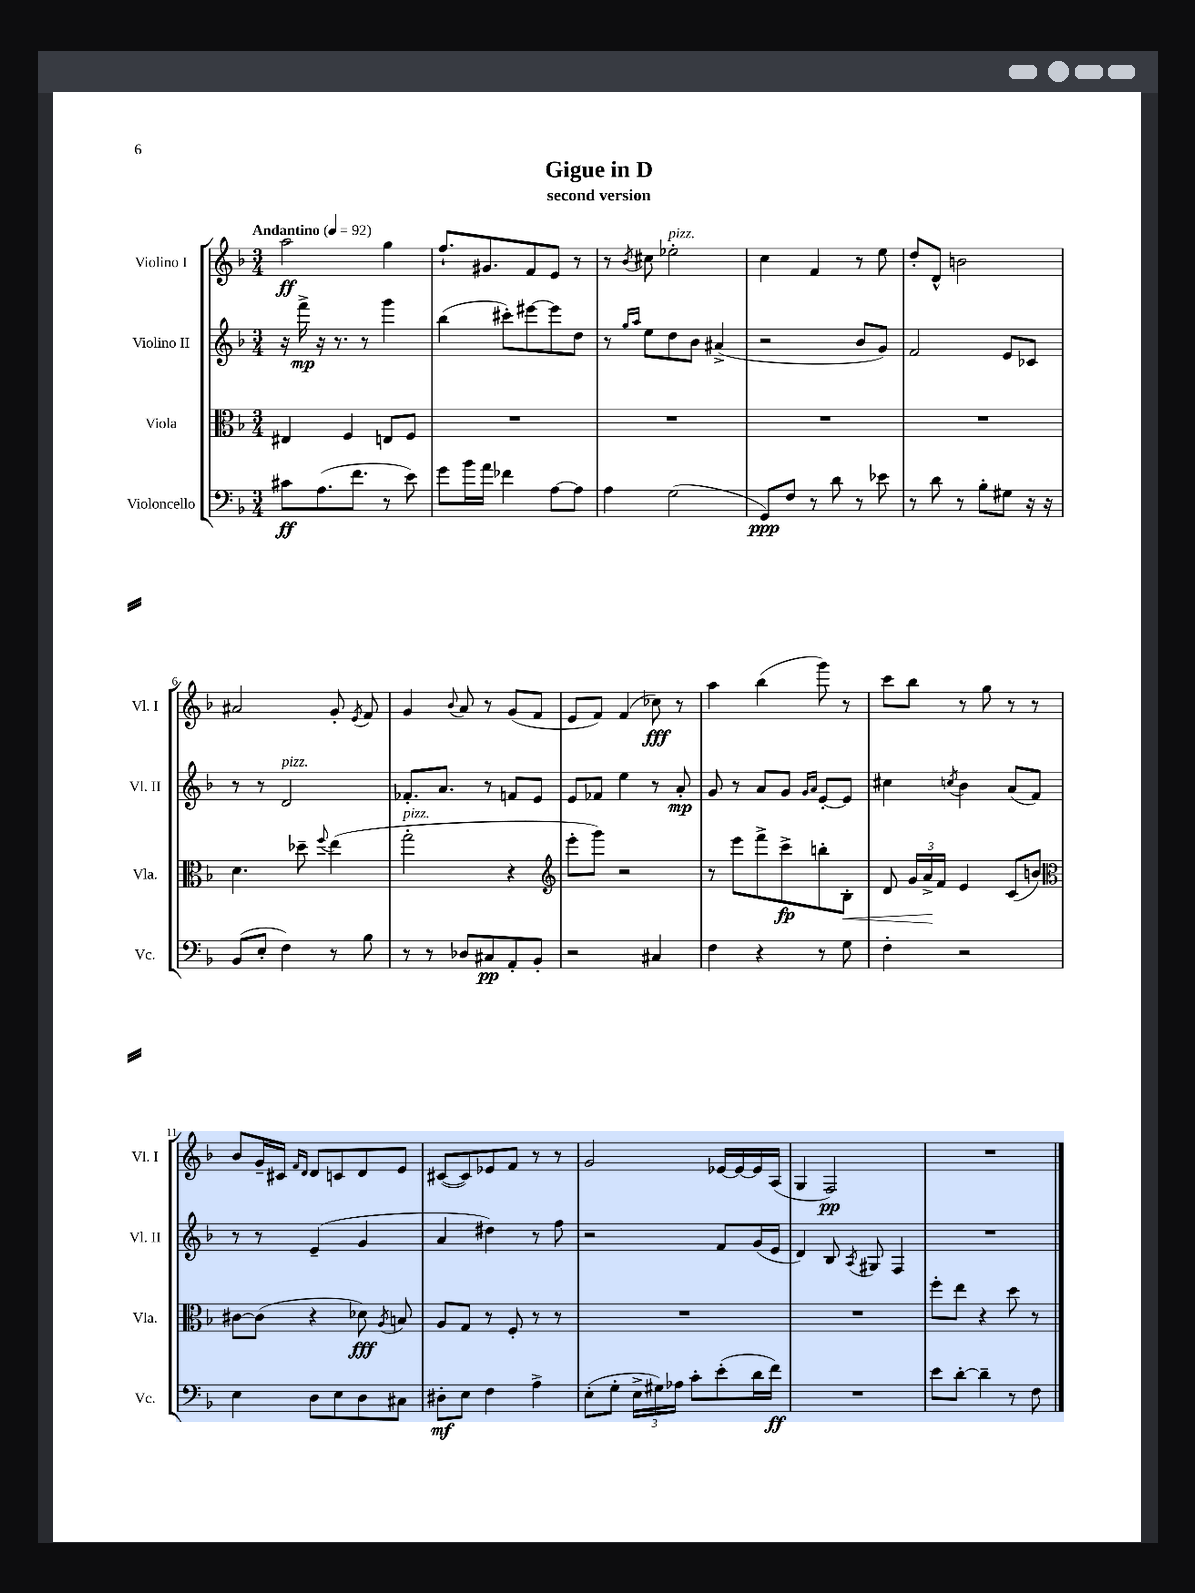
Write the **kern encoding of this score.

**kern	**dynam	**kern	**dynam	**kern	**dynam	**kern	**dynam
*part4	*part4	*part3	*part3	*part2	*part2	*part1	*part1
*staff4	*staff4	*staff3	*staff3	*staff2	*staff2	*staff1	*staff1
*I"Violoncello	*	*I"Viola	*	*I"Violino II	*	*I"Violino I	*
*I'Vc.	*	*I'Vla.	*	*I'Vl. II	*	*I'Vl. I	*
*clefF4	*	*clefC3	*	*clefG2	*	*clefG2	*
*k[b-]	*	*k[b-]	*	*k[b-]	*	*k[b-]	*
*M3/4	*	*M3/4	*	*M3/4	*	*M3/4	*
*MM92	*	*MM92	*	*MM92	*	*MM92	*
=1	=1	=1	=1	=1	=1	=1	=1
!	!	!	!	!	!	!LO:TX:a:B:t=Andantino	!
8c#X\L	ff	4E#X/	.	16r	.	2aa\	ff
.	.	.	.	16fff^\	mp	.	.
(8.A\	.	.	.	16r	.	.	.
.	.	.	.	8.r	.	.	.
.	.	4F/	.	.	.	.	.
8.f\J	.	.	.	.	.	.	.
.	.	.	.	8r	.	.	.
8r	.	8En/L	.	4ggg\	.	4gg\	.
8e\)	.	8F/J	.	.	.	.	.
=2	=2	=2	=2	=2	=2	=2	=2
8g\L	.	2.r	.	(4bb-\	.	8.ff`/L	.
16b-\L	.	.	.	.	.	.	.
16a\JJ	.	.	.	.	.	8.g#X/	.
4f-X\	.	.	.	8ccc#X'\L)	.	.	.
.	.	.	.	[8eee#X\	.	8f/	.
[8A\L	.	.	.	8eee#\]	.	8e/J	.
8A\J]	.	.	.	8dd\J	.	8r	.
=3	=3	=3	=3	=3	=3	=3	=3
4A\	.	2.r	.	8r	.	8r	.
.	.	.	.	16qqgg/LL	.	.	.
.	.	.	.	16qqaa/JJ	.	8qb-/	.
.	.	.	.	8ee\L	.	8cc#X\	.
!	!	!	!	!	!	!LO:TX:a:i:t=pizz.	!
(2G\	.	.	.	8dd\	.	2ee-X'\	.
.	.	.	.	8b-\J	.	.	.
.	.	.	.	(4a#X^/	.	.	.
=4	=4	=4	=4	=4	=4	=4	=4
8GG/L)	ppp	2.r	.	2r	.	4cc\	.
8F/J	.	.	.	.	.	.	.
8r	.	.	.	.	.	4f/	.
8d\	.	.	.	.	.	.	.
8r	.	.	.	8b-/L	.	8r	.
8e-X\	.	.	.	8g/J)	.	8ee\	.
=5	=5	=5	=5	=5	=5	=5	=5
8r	.	2.r	.	2f/	.	8dd'/L	.
8d\	.	.	.	.	.	8d^^/J	.
8r	.	.	.	.	.	2bn\	.
8B-'\L	.	.	.	.	.	.	.
8G#X\J	.	.	.	8e/L	.	.	.
16r	.	.	.	8c-X/J	.	.	.
16r	.	.	.	.	.	.	.
!!LO:LB:g=z
=6	=6	=6	=6	=6	=6	=6	=6
(8BB-/L	.	4.d\	.	8r	.	2a#X/	.
8E'/J	.	.	.	8r	.	.	.
!	!	!	!	!LO:TX:a:i:t=pizz.	!	!	!
4F\)	.	.	.	2d/	.	.	.
.	.	8dd-X~\	.	.	.	.	.
.	.	8qqff/	.	.	.	.	.
8r	.	(4ee\	.	.	.	8g'/	.
.	.	.	.	.	.	8qe/	.
8B-\	.	.	.	.	.	8f/	.
=7	=7	=7	=7	=7	=7	=7	=7
!	!	!LO:TX:a:i:t=pizz.	!	!	!	!	!
8r	.	2gg'\	.	8.f-X'/L	.	4g/	.
8r	.	.	.	.	.	.	.
.	.	.	.	8.a/J	.	.	.
.	.	.	.	.	.	8qqb-/	.
8D-X/L	.	.	.	.	.	8a/	.
8C#X/	pp	.	.	8r	.	8r	.
8AA'/	.	4r	.	8fn/L	.	(8g/L	.
8BB-'/J	.	.	.	8e/J	.	8f/J	.
=8	=8	=8	=8	=8	=8	=8	=8
*	*	*clefG2	*	*	*	*	*
2r	.	8eee'\L	.	8e/L	.	8e/L	.
.	.	8ggg\J)	.	8f-X/J	.	8f/J)	.
.	.	2r	.	4ee\	.	(4f/	.
4C#X/	.	.	.	8r	.	8cc-X\)	fff
.	.	.	.	8a'/	mp	8r	.
=9	=9	=9	=9	=9	=9	=9	=9
4F\	.	8r	.	8g/	.	4aa\	.
.	.	8eee\L	.	8r	.	.	.
4r	.	8fff^\	.	8a/L	.	(4bb-\	.
.	.	8ccc^\	fp	8g/J	.	.	.
.	.	.	.	16qqg/LL	.	.	.
.	.	.	.	16qqa/JJ	.	.	.
8r	.	8bbn'\	.	[8e'/L	.	8ggg\)	.
!	!	!	!LO:HP:b	!	!	!	!
8G\	.	8B-'\J	<	8e/J]	.	8r	.
=10	=10	=10	=10	=10	=10	=10	=10
4F'\	.	8d/	.	4cc#X\	.	8ccc\L	.
.	.	24g/LL	.	.	.	8bb-\J	.
.	.	24a^/	.	.	.	.	.
.	.	24f/JJ	[	.	.	.	.
.	.	.	.	8qccn/	.	.	.
2r	.	4e/	.	4b-\	.	8r	.
.	.	.	.	.	.	8gg\	.
.	.	(8c/L	.	(8a/L	.	8r	.
.	.	8bn/J)	.	8f/J)	.	8r	.
!!LO:LB:g=z
=11	=11	=11	=11	=11	=11	=11	=11
*	*	*clefC3	*	*	*	*	*
4E\	.	[8c#X\L	.	8r	.	8b-/L	.
.	.	(8c#\J]	.	8r	.	16g~/L	.
.	.	.	.	.	.	16c#X/JJ	.
.	.	.	.	.	.	16qqf/LL	.
.	.	.	.	.	.	16qqd/JJ	.
8D\L	.	4r	.	(4e~/	.	8d/L	.
8E\	.	.	.	.	.	8cn/	.
8D\	.	8d-X\)	fff	4g/	.	8d/	.
.	.	8qA/	.	.	.	.	.
8C#X\J	.	8Bn/	.	.	.	8e/J	.
=12	=12	=12	=12	=12	=12	=12	=12
8D#X'\L	mf	8A/L	.	4a/	.	([8c#X/L	.
8E\J	.	8G/J	.	.	.	8c#/])	.
4F\	.	8r	.	4dd#X\)	.	8e-X/	.
.	.	8F'/	.	.	.	8f/J	.
4A^\	.	8r	.	8r	.	8r	.
.	.	8r	.	8ff\	.	8r	.
=13	=13	=13	=13	=13	=13	=13	=13
(8E'\L	.	2.r	.	2r	.	2g/	.
8G'\J	.	.	.	.	.	.	.
24E^\LL	.	.	.	.	.	.	.
24G#X\)	.	.	.	.	.	.	.
24A-X\JJ	.	.	.	.	.	.	.
8c'\L	.	.	.	.	.	.	.
(8e'\	.	.	.	8f/L	.	[16e-X/LL	.
.	.	.	.	.	.	16e-/_	.
16d\L	.	.	.	(16g/L	.	16e-/]	.
16f\JJ)	ff	.	.	16e/JJ	.	(16A/JJ	.
=14	=14	=14	=14	=14	=14	=14	=14
2.r	.	2.r	.	4d/)	.	4G/	.
.	.	.	.	8B-/	.	2F/)	pp
.	.	.	.	8qA/	.	.	.
.	.	.	.	8G#X/	.	.	.
.	.	.	.	4F/	.	.	.
=15	=15	=15	=15	=15	=15	=15	=15
8e\L	.	8ff'\L	.	2.r	.	2.r	.
[8d'\J	.	8ee\J	.	.	.	.	.
4d~\]	.	4r	.	.	.	.	.
8r	.	8dd\	.	.	.	.	.
8F\	.	8r	.	.	.	.	.
==	==	==	==	==	==	==	==
*-	*-	*-	*-	*-	*-	*-	*-
